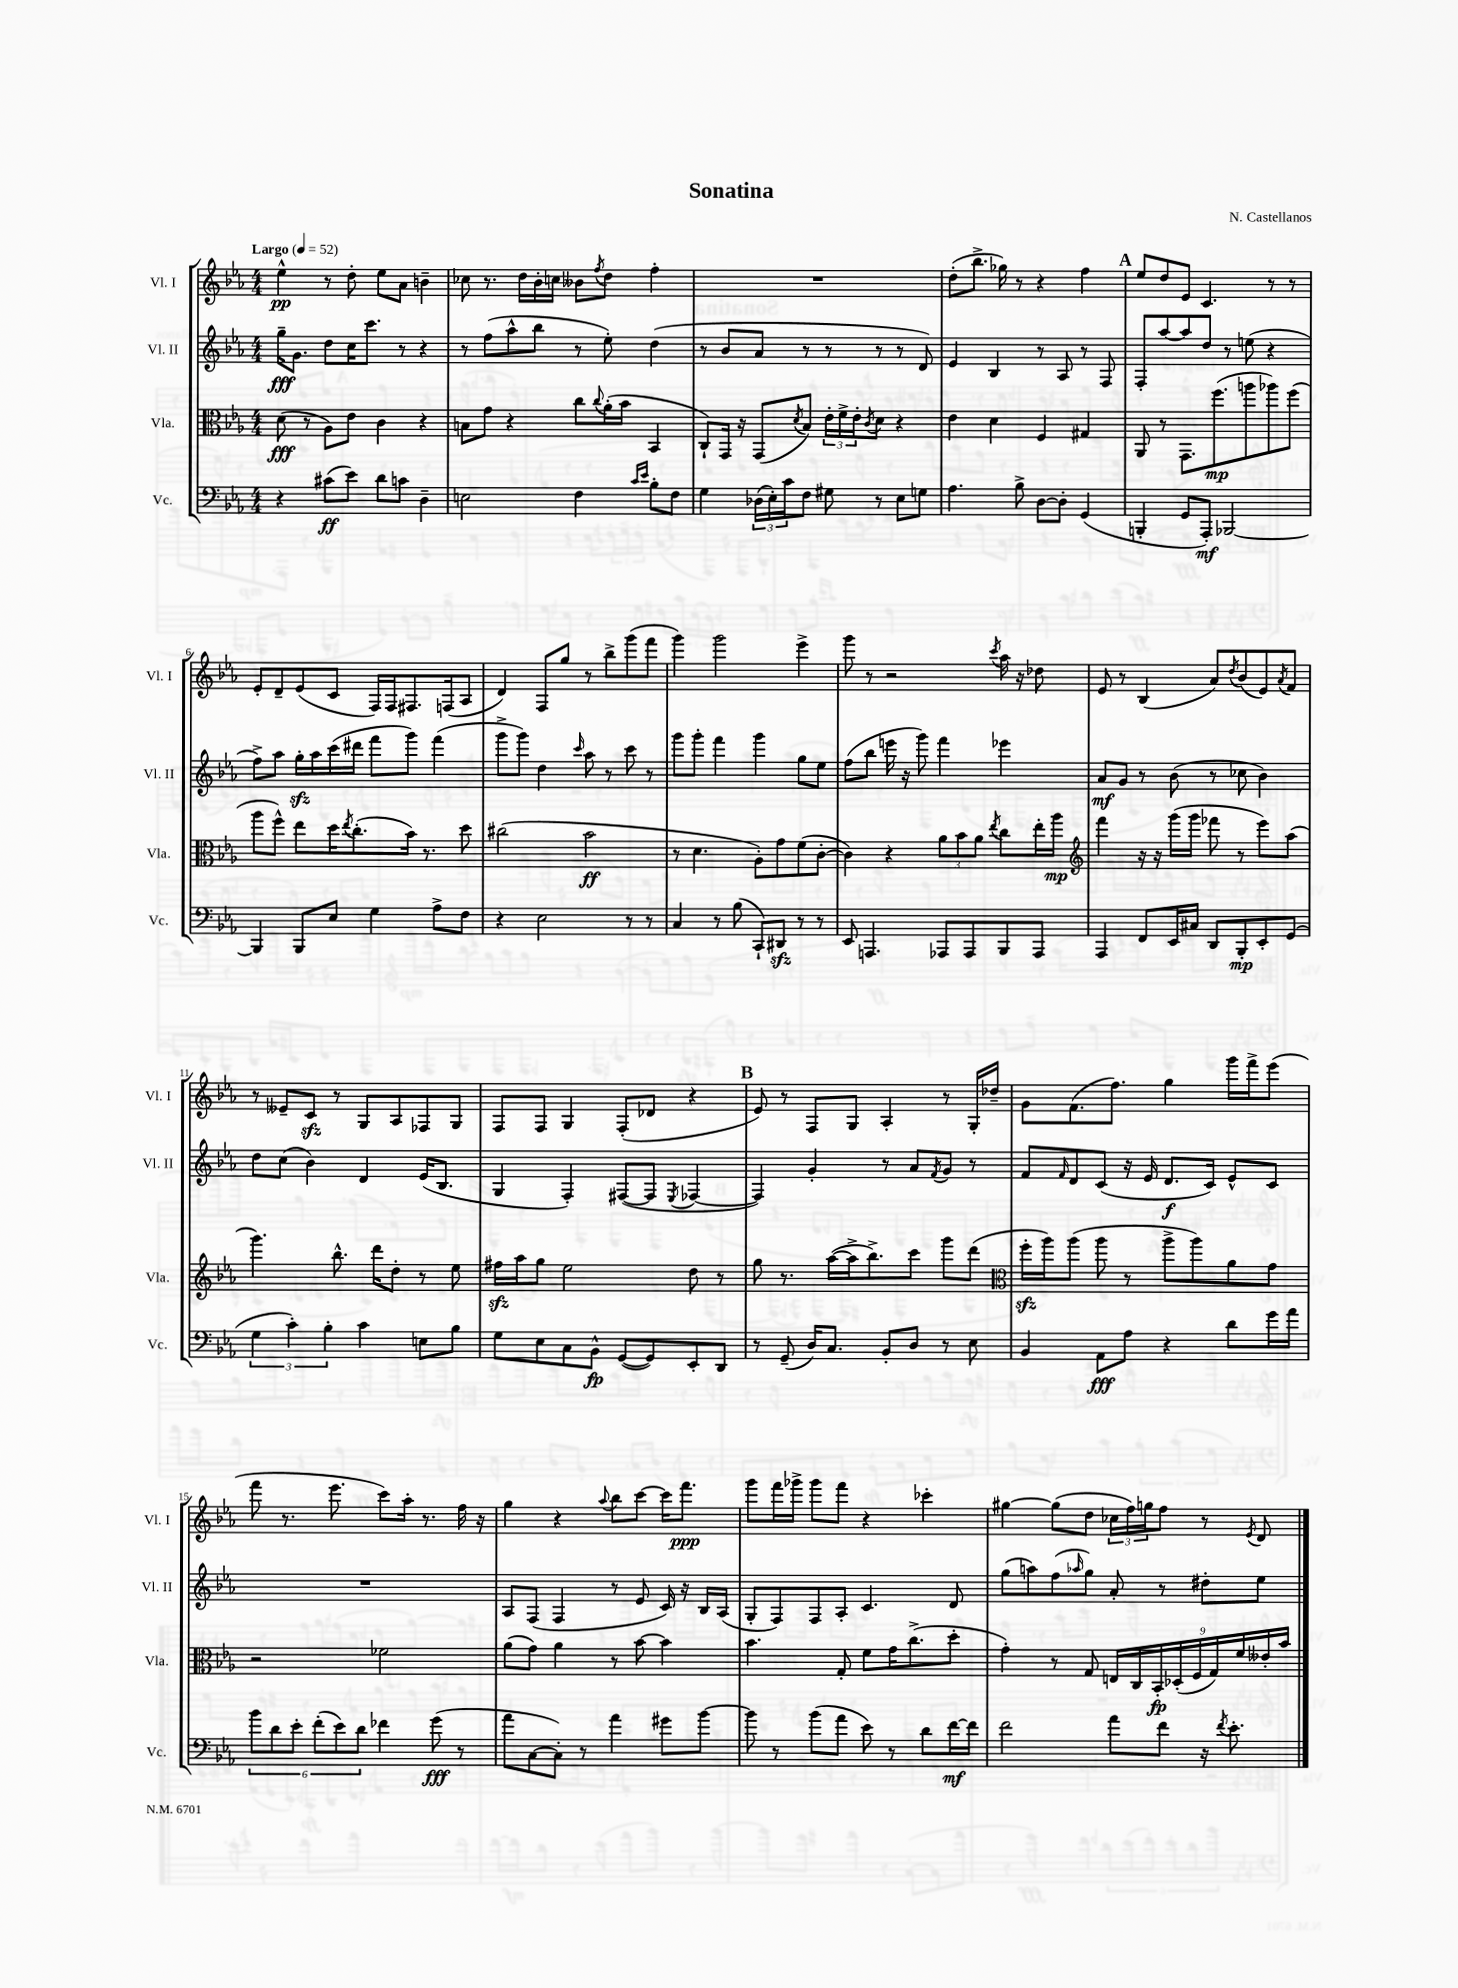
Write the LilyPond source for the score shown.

\header { title = "Sonatina" composer = "N. Castellanos" }
<<
\new StaffGroup <<
\new Staff = "s0" \with { instrumentName = "Vl. I" shortInstrumentName = "Vl. I" } {
    \clef treble \key ees \major \numericTimeSignature \time 4/4 \tempo "Largo" 4 = 52
    ees''4-^\pp r8 d''8-. ees''8 aes'8 b'4-- |
    ces''8 r8. d''16 bes'16-. c''16 beses'8 \acciaccatura { f''8 } d''8 f''4-. |
    R1 |
    d''8-.( bes''8.-> ges''16) r8 r4 f''4 |
    \mark \markup { \bold "A" } ees''8 d''8 ees'8 c'4. r8 r8 |
    ees'8-. d'8-- ees'8( c'8 f16) f16 fis8. f16( aes8 |
    d'4) f8 g''8 r8 bes''8-> g'''8( f'''8 |
    g'''4) g'''2 ees'''4-> |
    g'''8 r8 r2 \acciaccatura { c'''8 } aes''16 r16 des''8 |
    ees'8 r8 bes4( aes'8) \acciaccatura { d''8 } bes'8( ees'8) \acciaccatura { aes'8 } f'8 |
    r8 eeses'8-- c'8\sfz r8 g8 aes8 fes8 g8 |
    f8 f8 g4 f8-.( des'8 r4 |
    \mark \markup { \bold "B" } ees'8) r8 f8 g8 aes4-. r8 g16-. des''16-- |
    g'8 f'8.( f''8.) g''4 g'''16 f'''16-> ees'''8( |
    f'''8 r8. ees'''8. c'''8) aes''16-. r8. f''16 r16 |
    g''4 r4 \appoggiatura { aes''8 } bes''8 c'''8~ c'''16 f'''8.\ppp |
    g'''8 f'''16 ges'''16-> ges'''8 f'''8 r4 ces'''4-. |
    gis''4~ gis''8( d''8 \tuplet 3/2 { ces''16 f''16) g''16 } f''8 r8 \acciaccatura { ees'8 } d'8 \bar "|." |
}
\new Staff = "s1" \with { instrumentName = "Vl. II" shortInstrumentName = "Vl. II" } {
    \clef treble \key ees \major \numericTimeSignature \time 4/4
    g''16--\fff g'8. d''8 c''16 c'''8. r8 r4 |
    r8 f''8( aes''8-^ bes''8 r8 ees''8-.) d''4( |
    r8 bes'8 aes'8 r8 r8 r8 r8 d'8) |
    ees'4 bes4 r8 aes8 r8 f8 |
    \mark \markup { \bold "A" } f8-. aes''8~ aes''8 d''8 r8 e''8( r4 |
    f''8->) aes''8 g''16-.\sfz aes''16 c'''16( dis'''16 f'''8 g'''8) f'''4( |
    g'''8-> g'''8) d''4 \grace { c'''16 } aes''8 r8 c'''8 r8 |
    g'''8 g'''8-. f'''4 g'''4 g''8 ees''8 |
    f''8( bes''8 e'''16 r16 g'''8) f'''4 ees'''4 |
    aes'8\mf g'8 r8 bes'8( r8 ces''8 bes'4) |
    d''8 c''8( bes'4) d'4 ees'16( bes8. |
    g4 f4-.) fis8~( fis8 \acciaccatura { ees8 } fes4~ |
    \mark \markup { \bold "B" } fes4) g'4-. r8 aes'8 \acciaccatura { f'8 } g'8 r8 |
    f'8 \grace { f'16 } d'8 c'8( r16 ees'16 d'8.\f c'16) ees'8-^ c'8 |
    R1 |
    aes8 f8( f4 r8 ees'8 c'16) r16 bes16 aes16( |
    g8-. f8) f8 aes8-. c'4. d'8 |
    g''8( a''8) f''8( \grace { aes''16 } g''8) aes'8-. r8 dis''8-. ees''8 \bar "|." |
}
\new Staff = "s2" \with { instrumentName = "Vla." shortInstrumentName = "Vla." } {
    \clef alto \key ees \major \numericTimeSignature \time 4/4
    d'8\fff( r8 aes8) ees'8 c'4 r4 |
    b8 g'8 r4 c''8 \appoggiatura { c''8 } aes'16-.( bes'16 bes,4 |
    c8-!) g,16 r16 g,8( \acciaccatura { d'8 } bes8) \tuplet 3/2 { ees'16-. f'16-> ees'16-. } \acciaccatura { c'8 } d'8 r4 |
    ees'4 d'4 f4 gis4 |
    \mark \markup { \bold "A" } aes,8 r8 g,8. f''8.\mp( a''8 aes''8) f''8( |
    aes''8 f''8-^) ees''8 d''16 \acciaccatura { ees''8 } c''8.-.( bes'16) r8. d''8 |
    cis''2( bes'2\ff |
    r8 d'4. aes8-.) g'8 f'8( c'8~-. |
    c'4) r4 \tuplet 3/2 { aes'8 bes'8 aes'8 } \acciaccatura { ees''8 } c''8 ees''16-. aes''16\mp |
    \clef treble f'''4 r16 r16 g'''16( g'''16 fes'''8 r8 ees'''8) aes''8( |
    g'''4.) bes''8.-^ d'''16 d''8-. r8 ees''8 |
    fis''16\sfz aes''16 g''8 ees''2 d''8 r8 |
    \mark \markup { \bold "B" } g''8 r8. aes''16~( aes''16-> bes''8.->) c'''8 g'''8 d'''8( |
    \clef alto f''16-.\sfz aes''16) aes''8( aes''8 r8 aes''8-> aes''8) aes'8 g'8 |
    r2 fes'2 |
    aes'8( g'8) aes'4 r8 bes'8~ bes'4 |
    bes'4. g8-. f'8 g'16 c''8.->( d''8-. |
    g'4-.) r8 g8 \tuplet 9/8 { e16 c16 bes,16-.\fp des16-.( f16 g16) f'16 eeses'16-. bes'16 } \bar "|." |
}
\new Staff = "s3" \with { instrumentName = "Vc." shortInstrumentName = "Vc." } {
    \clef bass \key ees \major \numericTimeSignature \time 4/4
    r4 cis'8\ff( ees'8) d'8 c'8 d4-- |
    e2 f4 \grace { c'16 ees'16 } bes8-. f8 |
    g4 \tuplet 3/2 { des16( ees16-.) c'16 } f8 gis8 r8 ees8 g8 |
    aes4. bes8-> d8~ d8-. g,4( |
    \mark \markup { \bold "A" } b,,4-. g,8 aes,,8-.\mf) bes,,2~ |
    bes,,4 bes,,8 ees8 g4 aes8-> f8 |
    r4 ees2 r8 r8 |
    c4 r8 bes8( c,8-!) dis,8\sfz r8 r8 |
    ees,8 a,,4. aes,,8 aes,,8 bes,,8 aes,,8 |
    aes,,4 f,8 ees,16 cis16 d,8 bes,,8-.\mp ees,8-. g,8( |
    \tuplet 3/2 { g4 c'4-.) bes4-. } c'4 e8 bes8 |
    g8 ees8 c8 bes,8-^\fp g,8~( g,8) ees,8-. d,8 |
    \mark \markup { \bold "B" } r8 g,8--( d16) c8. bes,8-. d8 r8 ees8 |
    bes,4 aes,8\fff aes8 r4 d'8 g'16 aes'16 |
    \tuplet 6/4 { bes'8 d'8 ees'8-. f'8-.( ees'8) d'8 } fes'4 g'8\fff( r8 |
    aes'8 c8~ c8-.) r8 aes'4 gis'8 bes'8~ |
    bes'8 r8 bes'8( aes'8 ees'8) r8 d'8 f'16~\mf f'16 |
    f'2 aes'8 f'8 r16 \acciaccatura { f'8 } ees'8.-. \bar "|." |
}
>>
>>
